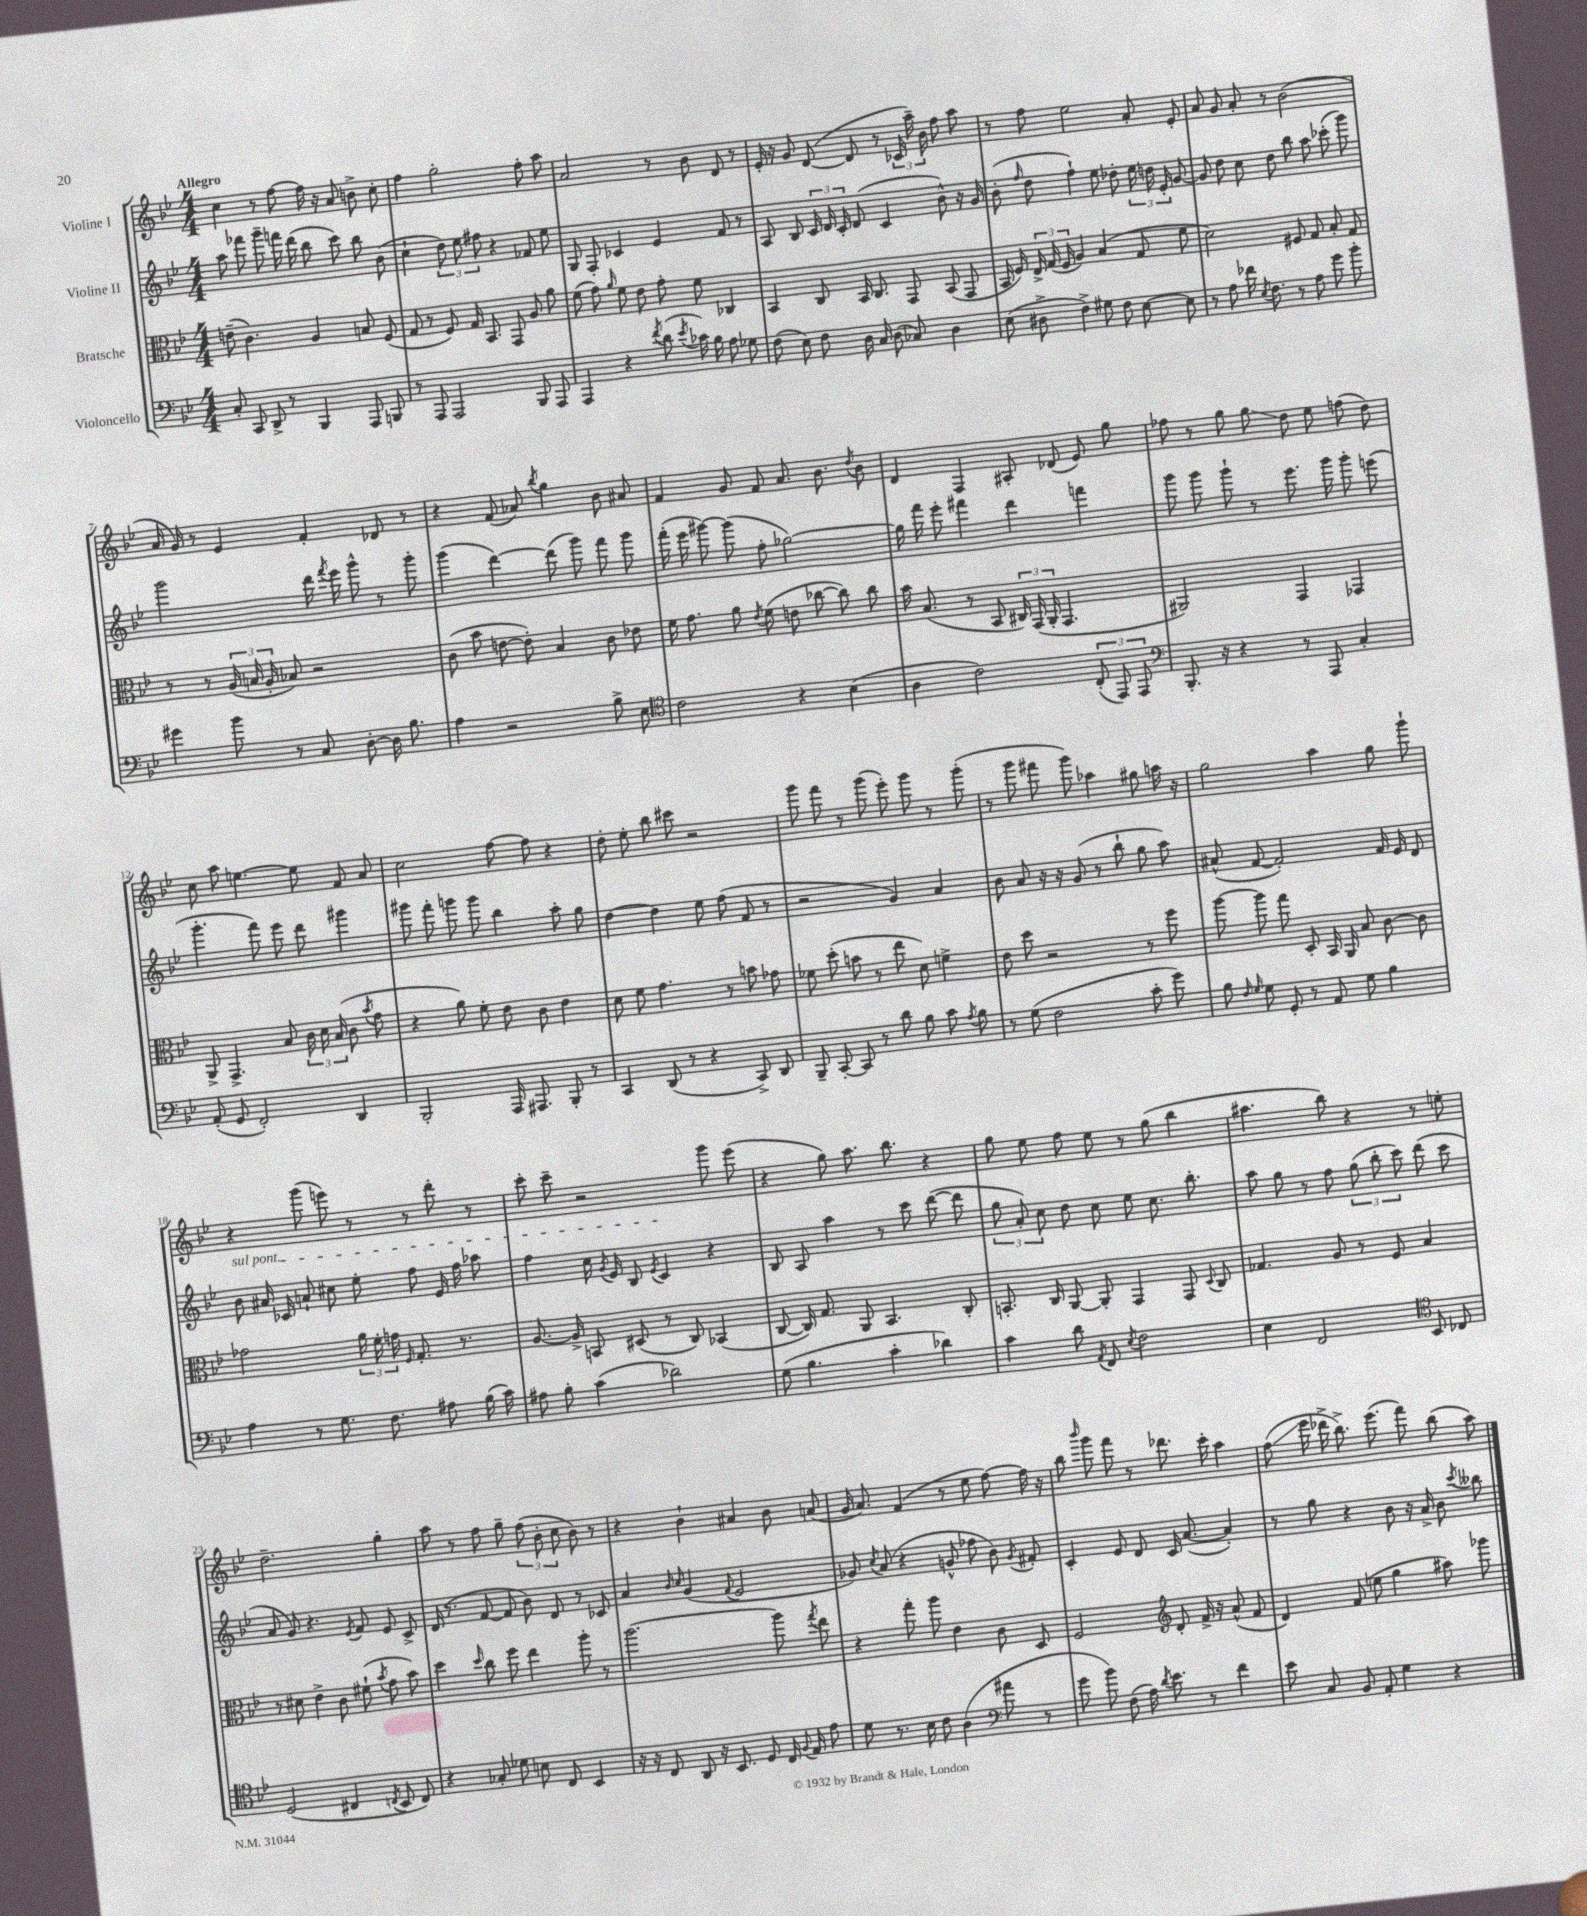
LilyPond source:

<<
\new StaffGroup <<
\new Staff = "s0" \with { instrumentName = "Violine I" } {
    \clef treble \key bes \major \numericTimeSignature \time 4/4 \tempo "Allegro"
    \autoBeamOff c''4 r8 f''8~ f''16 r16 a'8 b'8-> c''8-. |
    f''4 g''2-. f''8-. a''8 |
    a'2 r8 bes'8 d'8 r8 |
    ees'16-. r16 g'8 d'8~( d'8 r8 \tuplet 3/2 { ces'16 a''16--) bes'16 } f''8 a''8 |
    r8 f''8 ees''2 a'8-. ees'8-. |
    a'8 g'8 a'8-. r8 bes'2( |
    a'16 g'16) r8 ees'4 f'4-. des'8 r8 |
    r4 f'8( aes'8) \acciaccatura { bes''8 } g''4 bes'8 ais'8 |
    f'4 g'8 f'8 a'8. bes'8. \acciaccatura { d''8 } bes'8 |
    d'4 f4 ais8-. des'8( ees'8) g''8 |
    fes''8 r8 g''8 g''8\glissando d''8 ees''8 f''8( d''8) |
    c''8 a''8 e''4.~ e''8 f'8 a'8 |
    c''2 f''8~ f''8 r4 |
    d''8-. ees''8-. bes''8 cis'''8 r2 |
    g'''8 f'''8 r8 g'''8( ees'''8-.) g'''8 r8 g'''8-.( |
    r8 g'''8 fis'''8 g'''8) aes''4 gis''8 a''16 r16 |
    g''2 a''4 g''8 g'''8-! |
    r4 g'''8( e'''8) r8 r8 d'''8-. r8 |
    c'''8-. c'''8-- r2 g'''8 ees'''8( |
    r4 g''8) a''8. bes''8. r4 |
    g''8 ees''8 f''8 ees''8 r8 g''8( bes''4 |
    ais''4. bes''8) r4 r8 e''8-. |
    d''2.-- g''4-. |
    a''8 r8 f''8 g''8-- \tuplet 3/2 { f''8( bes'8-. c''8 } bes'8) r8 |
    r4 bes'4-! ais'4 bes'8 a'8( |
    g'16 a'8.) f'4( r8 ees''8 f''8~) f''16 r16 |
    bes''8 \grace { bes'''16 } g'''8 f'''8 r8 des'''8. c'''16-. a''4 |
    f''8\glissando( ees'''16 des'''16-> bes''8.->) ees'''8.( f'''8) bes''8( a''8) \bar "|." |
}
\new Staff = "s1" \with { instrumentName = "Violine II" } {
    \clef treble \key bes \major \numericTimeSignature \time 4/4
    \autoBeamOff a''8 fes'''8 g'''8-- f'''16 d'''16( bes''8 c'''8) bes''8 bes'8( |
    c''4-! \tuplet 3/2 { d''8) ees''8 fis''8 } r4 fes'8 ees''8 |
    g8 f8-. ces'4 ees'4 f'8 r8 |
    a8 bes8 \tuplet 3/2 { c'16 d'16 c'16-. } d'8( c'4 bes'8-^) r16 g'16 |
    bes'8-.( \grace { f''16 } d''8 f''4-!) ees''8 des''8-. \tuplet 3/2 { ees''16 d''16 ees'16-. } g'8~ |
    g'8 d''8 c''8 d''8 bes''8 a''8 ces'''8-.( g'''8) |
    g'''2 d'''16 \acciaccatura { f'''8 } ees'''16 g'''8-^ r8 g'''8-. |
    g'''4( d'''4~) d'''8( g'''8) f'''8 g'''8 |
    f'''16-.( ees'''16 gis'''8~) gis'''8( f''8-. ges''2~) |
    ges''16 f'''16 ees'''8-. fis'''4 d'''4 f'''4 |
    g'''8 g'''8 g'''8-! r8 ees'''8. g'''16 g'''8-. e'''8( |
    g'''4.-. f'''8) ees'''8 d'''8 gis'''4 |
    gis'''8 f'''8-. g'''8 g'''8 bes''4 a''8-. g''8 |
    d''4~ d''4 ees''8 f''8( f'8 r8 |
    r2 g'4) a'4 |
    bes'8 a'8 r16 r16 g'8( r8 bes''8-! g''8 a''8) |
    ais'8-^( f'8~ f'2-.) f'16 ees'16 d'8 |
    \once \override TextSpanner.bound-details.left.text = \markup { \italic "sul pont." } bes'8\startTextSpan ais'16 ces'16 a'8-! cis''8 ees''8-. f''8 ees'16 f''16 aes''8 |
    f''4 c''16 \acciaccatura { g'8 } ees'16 bes8 \acciaccatura { ees'8 } c'4\stopTextSpan r4 |
    bes8 a8 a''4 r8 c'''8 d'''8~( d'''8 |
    \tuplet 3/2 { g''8 a'8-.) c''8 } d''8 c''8 ees''8 c''8. bes''8.-. |
    a''8 g''8 r8 f''8 \tuplet 3/2 { g''8( bes''8-. c'''8) } d'''8( c'''8 |
    a'8 g'8) r4. \acciaccatura { ees'8 } f'8 ees'8 c'8-> |
    d'16( r8. f'8~ f'8 bes'8) d'8 r8 ces'8 |
    a'4 \grace { bes'16 c''16 } g'4( \appoggiatura { f'8 } ees'2 |
    ges'8) \acciaccatura { c''8 } a'8( r4 g'8-^ fes''8 bes'8) \acciaccatura { g'8 } fis'8-. |
    c'4-. ees'8 d'8 c'16 a'8.~( a'4-.) |
    r8 g''8 r4 bes'8 r16 a'16-> bes'8 \acciaccatura { c'''8 } beses''8 \bar "|." |
}
\new Staff = "s2" \with { instrumentName = "Bratsche" } {
    \clef alto \key bes \major \numericTimeSignature \time 4/4
    \autoBeamOff e'8--( c'4.) a4 b8 f8( |
    g8 r8 f8) g16 bes,8. g,8 a8 a'8 |
    f'8( g'8) \grace { a'16 } f'8 ees'8 g'8-. f'8 ces4 |
    bes,4 c8 bes,16 c8. g,8 bes,8( g,8 |
    bes,16 f16) \tuplet 3/2 { ees16-> g16( f16 } a4) bes4( g8 f'8 |
    d'2) fis8 g8 bes8-. g8 |
    r8 r8 \tuplet 3/2 { a16( b16 a16-. } bes8) r2 |
    c'8( bes'8 e'8~ e'8-.) bes4 c'8 ees'8 |
    f'16 g'8. a'8 \acciaccatura { ees'8 } f'8( e'8 ces''8~ ces''8) ces''8 |
    bes'16 bes8.( r8 bes,8 \tuplet 3/2 { cis16) g,16( a,16-. } g,4. |
    ais,2) g,4 ges,4 |
    a,8-> g,4.-> bes8 \tuplet 3/2 { c'16 d'16 bes16( } c'8 \acciaccatura { bes'8 } g'8 |
    r4 a'8) f'8-. ees'8 c'8 ees'4 |
    d'8 f'8 g'4. r8 b'8 ges'8 |
    fes'8 d''8-.( b'8 r8 ees''8 d'8) f'4-> |
    ees'8 d''8 r2 r8 f''8 |
    a''8~ a''8 g''8 d8-. bes,16 a,16 bes8 c'8~ c'8 |
    ges'2 \tuplet 3/2 { a'16 f'16-. g'16 } \grace { f16 } g8.-. r8. |
    a8.~ a16-> b,8 dis8( r8 c8) bes,4( |
    c8~ c16) g8. a,8 bes,4. c8-. |
    b,8.-. c16 a,8~ a,8-. g,4 g,8 \appoggiatura { d8 } c8 |
    ges4. a8 r8 f8 bes4 |
    r8 dis'8 ees'4-> c'8 fis'8-!( \acciaccatura { bes'8 } g'8 bes'8) |
    d''4 \grace { d''16 } c''8 f''8 ees''4 a''8-. r8 |
    a''2.~ a''8 \acciaccatura { g''8 } ees''8 |
    r4 g''8-. a''8 ees'4 c'8 d8 |
    f2 \clef treble d'8-. f'16-> r16 a'8-^( f'8 |
    d'4) f'8( e''8 g''4 ais''8) ges'''8 \bar "|." |
}
\new Staff = "s3" \with { instrumentName = "Violoncello" } {
    \clef bass \key bes \major \numericTimeSignature \time 4/4
    \autoBeamOff c8-. c,8 d,8-> r8 bes,,4 a,,8 b,,8 |
    r8 a,,8 a,,2 bes,,8 a,,8 |
    a,,4 r4 \acciaccatura { f'8 } d'8( \acciaccatura { ees'8 } ces'16) bes16 a8 ges8 |
    f8( ees8) f8 d16 c16 d8( ces8) d4 |
    ees8( dis8-> f4->) gis8 f8 ees8~ ees8 |
    r8 a8 fes'16 \acciaccatura { ees8 } f8. r8 a8 g'8 bes'8-. |
    gis'4 bes'8 r8 c8 d8~-. d16 bes8. |
    a4 r2 bes8-> ees8 |
    \clef tenor c'2 r4 bes4( |
    a4 c'2) \tuplet 3/2 { c8-.( ees,8) ees,8 } |
    \clef bass bes,,8.-. r16 r4 r8 a,,8 c4-. |
    a,8-.( g,8 f,2-.) d,4 |
    bes,,2-. a,,16 ais,,8. bes,,8-. r8 |
    c,4 d,8( r8 r4 c,8->) d,8 |
    bes,,8-- c,8~-. c,8 r8 d'8 bes8 c'8 \acciaccatura { a8 } bes8 |
    r8 g8( f2 c'8-. g'8) |
    bes8 \grace { f16 g16 } g8 g,8-. r8 a,8 g8 bes4 |
    a4 r8 g8. f8. ais8 bes16( c'16) |
    ais8 bes8-. c'4( des'2) |
    g8( bes4. c'4-. des'4) |
    c'4 d'8 \acciaccatura { a,8 } f,8 \acciaccatura { ees8 } f2 |
    ees4 f,2 \clef tenor bes,8 ces8 |
    d2( cis4 \acciaccatura { c8 } bes,8 c8) |
    r4 ges8-. des'8 b8 c8 bes,4 |
    r16 r16 c8 a,8 r16 bes,8. d8 c16 \appoggiatura { f8 } ees16 ees'8 |
    d'8 r8. bes16 c'8 a4( \clef bass ais'8 r8 |
    g'8 bes'8) f8( a16) \acciaccatura { d'8 } ees'8. r8 f'4 |
    ees'8 c8 bes,8 a,8-. g4 r4 \bar "|." |
}
>>
>>
